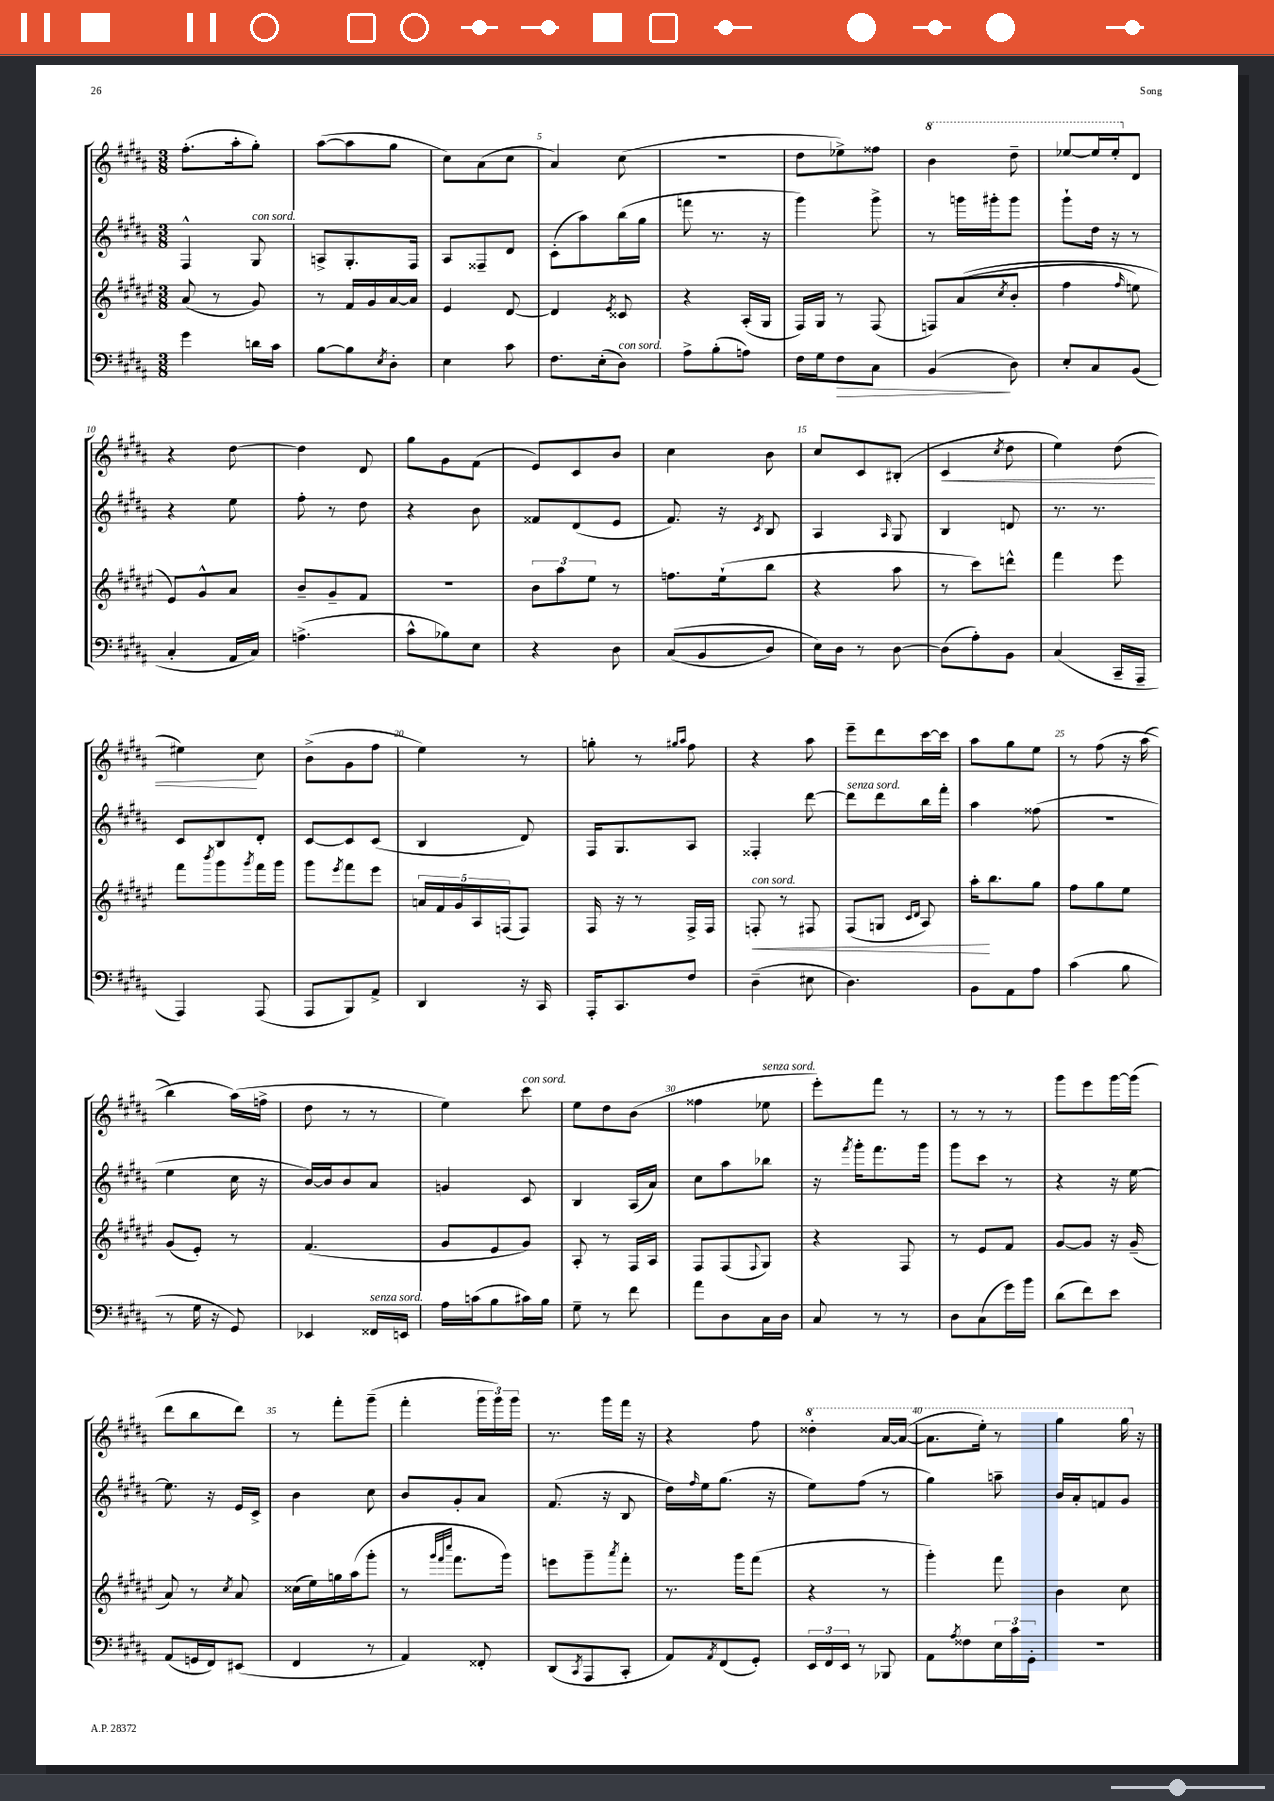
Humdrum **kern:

**kern	**dynam	**kern	**dynam	**kern	**kern	**dynam
*part4	*part4	*part3	*part3	*part2	*part1	*part1
*staff4	*staff4	*staff3	*staff3	*staff2	*staff1	*staff1
*clefF4	*	*clefG2	*	*clefG2	*clefG2	*
*k[f#c#g#d#a#]	*	*k[f#c#g#d#a#e#]	*	*k[f#c#g#d#a#]	*k[f#c#g#d#a#]	*
*M3/8	*	*M3/8	*	*M3/8	*M3/8	*
=2	=2	=2	=2	=2	=2	=2
4g#\	.	(8a#/	.	4F#^^/	(8.ff#'\L	.
.	.	8r	.	.	.	.
.	.	.	.	.	16aa#'\k	.
!	!	!	!	!LO:TX:a:i:t=con sord.	!	!
16dn\LL	.	8g#/)	.	8G#/	8gg#'\J)	.
16c#\JJ	.	.	.	.	.	.
=3	=3	=3	=3	=3	=3	=3
[8B\L	.	8r	.	8An^/L	([8aa#\L	.
8B\]	.	16f#/LL	.	8.G#'/	8aa#\]	.
.	.	16g#/	.	.	.	.
8qE/	.	.	.	.	.	.
8D#'\J	.	[16a#/	.	.	8gg#\J	.
.	.	16a#/JJ]	.	16F#/Jk	.	.
=4	=4	=4	=4	=4	=4	=4
4E\	.	4e#/	.	8A#/L	8cc#\L)	.
.	.	.	.	8F##X~/	(8a#\	.
8c#\	.	[8d#/	.	8d#/J	8cc#\J	.
=5	=5	=5	=5	=5	=5	=5
8.F#\L	.	4d#/]	.	(8c#'\L	4a#/)	.
.	.	.	.	8aa#\)	.	.
(16E'\k	.	.	.	.	.	.
.	.	8qe#/	.	.	.	.
!LO:TX:a:i:t=con sord.	!	!	!	!	!	!
8D#\J)	.	8c##X/	.	(16bb\L	(8cc#\	.
.	.	.	.	16gg#\JJ	.	.
=6	=6	=6	=6	=6	=6	=6
8A#^\L	.	4r	.	8fffn\	4.r	.
(8B'\	.	.	.	8.r	.	.
8An\J)	.	(16A#'/LL	.	.	.	.
.	.	16G#/JJ	.	16r	.	.
=7	=7	=7	=7	=7	=7	=7
16F#\LL	.	16F#/LL)	.	4ggg#\)	8dd#\L	.
16G#\J	.	16G#/JJ	.	.	.	.
!	!LO:HP:b	!	!	!	!	!
8F#\	>	8r	.	.	8ee-X^\)	.
8C#\J	.	(8F#/	.	8ggg#^\	8ff##X\J	.
=8	=8	=8	=8	=8	=8	=8
*	*	*	*	*	*8va	*
(4BB/	.	8Fn/L)	.	8r	4bb\	.
.	.	((8a#/	.	16gggn\LL	.	.
.	.	.	.	16ggg#X'\J	.	.
.	.	8qcc#/	.	.	.	.
8D#\)	]	8b'/J	.	8ggg#\J	8ddd#~\	.
=9	=9	=9	=9	=9	=9	=9
8E'/L	.	4ff#\	.	8ggg#`\L	[8eee-X/L	.
8C#/	.	.	.	16dd#\Jk	16eee-/L]	.
.	.	.	.	16r	16eee-'/J	.
.	.	16qqff#/	.	.	.	.
*	*	*	*	*	*X8va	*
(8BB/J	.	8een\)	.	8r	8d#/J	.
!!LO:LB:g=z
=10	=10	=10	=10	=10	=10	=10
4C#'/	.	8e#/L)	.	4r	4r	.
.	.	8g#^^/	.	.	.	.
16AA#/LL	.	8a#/J	.	8ee\	[8dd#\	.
16C#/JJ)	.	.	.	.	.	.
=11	=11	=11	=11	=11	=11	=11
(4.An^\	.	8b~/L	.	8ff#'\	4dd#\]	.
.	.	8g#~/	.	8r	.	.
.	.	8f#/J	.	8dd#\	8d#/	.
=12	=12	=12	=12	=12	=12	=12
8c#^^\L	.	4.r	.	4r	8gg#\L	.
8B-X\)	.	.	.	.	8g#\	.
8E\J	.	.	.	8b\	(8f#\J	.
=13	=13	=13	=13	=13	=13	=13
4r	.	12b\L	.	8f##X/L	8e/L)	.
.	.	12aa#\	.	.	.	.
.	.	.	.	(8d#/	8c#/	.
.	.	12ee#\J	.	.	.	.
8D#\	.	8r	.	8e/J	8b/J	.
=14	=14	=14	=14	=14	=14	=14
((8C#/L	.	8.ffn\L	.	8.f#/)	4cc#\	.
8BB/	.	.	.	.	.	.
.	.	(16ee#`\k	.	16r	.	.
.	.	.	.	8qc#/	.	.
8D#/J)	.	8bb\J	.	8B/	8b\	.
=15	=15	=15	=15	=15	=15	=15
16E\LL)	.	4r	.	4A#/	8cc#/L	.
16D#\JJ	.	.	.	.	.	.
8r	.	.	.	.	8c#/	.
.	.	.	.	16qqA#/	.	.
[8D#\	.	8aa#\	.	8G#/	(8B#X'/J	.
=16	=16	=16	=16	=16	=16	=16
!	!	!	!	!	!	!LO:HP:b
(8D#\L]	.	8r	.	4B/	4c#/	<
8A#'\)	.	8ccc#\L)	.	.	.	.
.	.	.	.	.	8qcc#/	.
8BB\J	.	8dddn^^\J	.	8dn/	8dd#\	.
=17	=17	=17	=17	=17	=17	=17
(4C#/	.	4fff#\	.	8.r	4ee\)	.
.	.	.	.	8.r	.	.
16CC#~/LL	.	8eee#\	.	.	(8dd#\	.
16AAA#~/JJ	.	.	.	.	.	.
!!LO:LB:g=z
=18	=18	=18	=18	=18	=18	=18
4AAA#/)	.	8fff#\L	.	8c#/L	4ee#X\)	.
.	.	8qbbb/	.	.	.	.
.	.	8ggg#\	.	8B/	.	.
.	.	8qggg#/	.	.	.	.
(8AAA#/	.	16fff#\L	.	8d#'/J	8cc#\	[
.	.	16ggg#\JJ	.	.	.	.
=19	=19	=19	=19	=19	=19	=19
8AAA#/L	.	8ggg#\L	.	[8c#/L	(8b^\L	.
.	.	8qeee#/	.	.	.	.
8BBB/)	.	8fff#\	.	8c#/]	8g#\	.
8AA#^/J	.	8eee#\J	.	(8c#/J	8ff#\J	.
=20	=20	=20	=20	=20	=20	=20
4DD#/	.	20an/LL	.	4B/	4ee\)	.
.	.	20f#/	.	.	.	.
.	.	20g#/	.	.	.	.
.	.	20A#/	.	.	.	.
.	.	(20Fn/J	.	.	.	.
16r	.	8F/J)	.	8d#/)	8r	.
16CC#/	.	.	.	.	.	.
=21	=21	=21	=21	=21	=21	=21
16AAA#'/KL	.	16F#/	.	16F#/KL	8ggn'\	.
8.CC#/	.	16r	.	8.G#/	.	.
.	.	8r	.	.	8r	.
.	.	.	.	.	16qqgg#X/LL	.
.	.	.	.	.	16qqaa#/JJ	.
8F#/J	.	16F#^/LL	.	8A#/J	8ff#\	.
.	.	16F#/JJ	.	.	.	.
=22	=22	=22	=22	=22	=22	=22
!	!	!LO:TX:a:i:t=con sord.	!	!	!	!
!	!	!	!LO:HP:b	!	!	!
(4D#~\	.	8Fn'/	<	4F##X'/	4r	.
.	.	8r	.	.	.	.
8E#X\	.	8F#X/	.	[8ddd#\	8aa#\	.
=23	=23	=23	=23	=23	=23	=23
!	!	!	!	!LO:TX:a:i:t=senza sord.	!	!
4.D#\)	.	(8F#/L	.	8ddd#\L]	8eee~\L	.
.	.	8Gn/J	.	8ddd#\	8ddd#\	.
.	.	16qqc#/LL	.	.	.	.
.	.	16qqd#/JJ	.	.	.	.
.	.	8A#/)	.	16bb\L	[16ccc#\L	.
.	.	.	.	16fff#'\JJ	16ccc#\JJ]	.
=24	=24	=24	=24	=24	=24	=24
8BB\L	.	16aa#'\KL	.	4aa#\	8aa#\L	.
.	.	8.bb\	[	.	.	.
8AA#\	.	.	.	.	8gg#\	.
8A#\J	.	8gg#\J	.	(8ff##X\	8ee\J	.
=25	=25	=25	=25	=25	=25	=25
(4c#\	.	8ff#\L	.	4.r	8r	.
.	.	8gg#\	.	.	(8ff#\	.
8B\	.	8ee#\J	.	.	16r	.
.	.	.	.	.	(16aa#\	.
!!LO:LB:g=z
=26	=26	=26	=26	=26	=26	=26
8r	.	(8g#/L	.	4ee\	4bb\)	.
16G#\	.	8e#'/J)	.	.	.	.
16r	.	.	.	.	.	.
8GG#/)	.	8r	.	16cc#\	(16aa#\LL)	.
.	.	.	.	16r	16ffn^\JJ	.
=27	=27	=27	=27	=27	=27	=27
4EE-X/	.	(4.f#/	.	[16b/LL)	8dd#\	.
.	.	.	.	16b/J]	.	.
.	.	.	.	8b/	8r	.
!LO:TX:a:i:t=senza sord.	!	!	!	!	!	!
16FF##X/LL	.	.	.	8a#/J	8r	.
16EEn/JJ	.	.	.	.	.	.
=28	=28	=28	=28	=28	=28	=28
16A#\LL	.	8g#/L	.	4gn/	4ee\)	.
(16cn\J	.	.	.	.	.	.
8B\	.	8e#/	.	.	.	.
!	!	!	!	!	!LO:TX:a:i:t=con sord.	!
16c#X\L)	.	8g#/J)	.	8c#/	8ccc#\	.
16B\JJ	.	.	.	.	.	.
=29	=29	=29	=29	=29	=29	=29
8G#~\	.	8A#'/	.	4B/	8ee\L	.
8r	.	8r	.	.	8dd#\	.
8f#\	.	16F#/LL	.	(16A#/LL	(8b\J	.
.	.	16A#/JJ	.	16a#/JJ)	.	.
=30	=30	=30	=30	=30	=30	=30
8a#\L	.	8F#/L	.	8cc#\L	4ff##X\	.
8D#\	.	(8F#/	.	8aa#\	.	.
.	.	8qqF#/	.	.	.	.
!	!	!	!	!	!LO:TX:a:i:t=senza sord.	!
16C#\L	.	8G#/J)	.	8bb-X\J	8ee-X\	.
16D#\JJ	.	.	.	.	.	.
=31	=31	=31	=31	=31	=31	=31
8C#/	.	4r	.	16r	8eee'\L)	.
.	.	.	.	8qfff#/	.	.
.	.	.	.	16ggg#'\KL	.	.
8r	.	.	.	8.fff#\	8fff#\J	.
8r	.	8F#/	.	.	8r	.
.	.	.	.	16ggg#\Jk	.	.
=32	=32	=32	=32	=32	=32	=32
8D#\L	.	8r	.	8ggg#\L	8r	.
(8C#\	.	8e#/L	.	8ccc#\J	8r	.
16g#\L)	.	8f#/J	.	8r	8r	.
16b\JJ	.	.	.	.	.	.
=33	=33	=33	=33	=33	=33	=33
(8d#\L	.	[8g#/L	.	4r	8ggg#\L	.
8f#\)	.	8g#/J]	.	.	8eee\	.
8e\J	.	16r	.	16r	[16ggg#\L	.
.	.	(16g#~/	.	[16ee\	(16ggg#\JJ]	.
!!LO:LB:g=z
=34	=34	=34	=34	=34	=34	=34
(8AA#/L	.	8a#/)	.	8.ee\]	8ddd#\L	.
16GGn/L	.	8r	.	.	8bb\	.
16FF#/J)	.	.	.	16r	.	.
.	.	8qcc#/	.	.	.	.
(8EE#X/J	.	8a#/	.	16e/LL	8ddd#\J)	.
.	.	.	.	16c#^/JJ	.	.
=35	=35	=35	=35	=35	=35	=35
4FF#/	.	(16cc##X\LL	.	4b\	8r	.
.	.	16ee#\)	.	.	.	.
.	.	16ggn\	.	.	8fff#'\L	.
.	.	(16aa#\J	.	.	.	.
8r	.	8ggg#'\J	.	8cc#\	(8ggg#~\J	.
=36	=36	=36	=36	=36	=36	=36
4AA#/)	.	8r	.	8b/L	4fff#'\	.
.	.	32qqggg#/LLL	.	.	.	.
.	.	32qqfff#/	.	.	.	.
.	.	32qqcccc#/JJJ	.	.	.	.
.	.	8.fff#\L	.	8g#'/	.	.
8FF##X'/	.	.	.	8a#/J	24ggg#\LL	.
.	.	.	.	.	24ggg#\)	.
.	.	16ggg#\Jk)	.	.	.	.
.	.	.	.	.	24ggg#\JJ	.
=37	=37	=37	=37	=37	=37	=37
(8DD#/L	.	8eeen\L	.	(8.f#/	8.r	.
8qCC#/	.	.	.	.	.	.
8AAA#/	.	8ggg#~\	.	.	.	.
.	.	.	.	16r	16ggg#\LL	.
.	.	8qaaa#/	.	.	.	.
8CC#'/J	.	8fff#'\J	.	8B/	16fff#\JJ	.
.	.	.	.	.	16r	.
=38	=38	=38	=38	=38	=38	=38
8AA#/L)	.	8.r	.	16dd#\LL)	4r	.
.	.	.	.	16qqff#/	.	.
.	.	.	.	16ee\J	.	.
8qAA#/	.	.	.	.	.	.
(8FF#/	.	.	.	(8.gg#\J	.	.
.	.	16ggg#\KL	.	.	.	.
8GG#'/J)	.	(8fff#\J	.	.	8ff#\	.
.	.	.	.	16r	.	.
=39	=39	=39	=39	=39	=39	=39
*	*	*	*	*	*8va	*
24EE/LL	.	4r	.	8ee\L)	4ddd##X'\	.
24FF#/	.	.	.	.	.	.
24EE/JJ	.	.	.	.	.	.
8r	.	.	.	(8ff#\J	.	.
8BBB-X/	.	8r	.	8r	[16aa#/LL	.
.	.	.	.	.	(16aa#/JJ_	.
=40	=40	=40	=40	=40	=40	=40
8AA#\L	.	4ggg#'\)	.	4gg#\)	8.aa#\L]	.
8qA#/	.	.	.	.	.	.
8F##X\	.	.	.	.	.	.
.	.	.	.	.	16eee'\Jk)	.
24E\L	.	8fff#\	.	8aan~\	8r	.
24c#\	.	.	.	.	.	.
24GG#'\JJ	.	.	.	.	.	.
=41	=41	=41	=41	=41	=41	=41
4.r	.	4b\	.	16b/LL	4ggg#\	.
.	.	.	.	16a#'/J	.	.
.	.	.	.	8fn/	.	.
.	.	8cc#\	.	8g#/J	16ggg#\	.
*	*	*	*	*	*X8va	*
.	.	.	.	.	16r	.
==	==	==	==	==	==	==
*-	*-	*-	*-	*-	*-	*-
